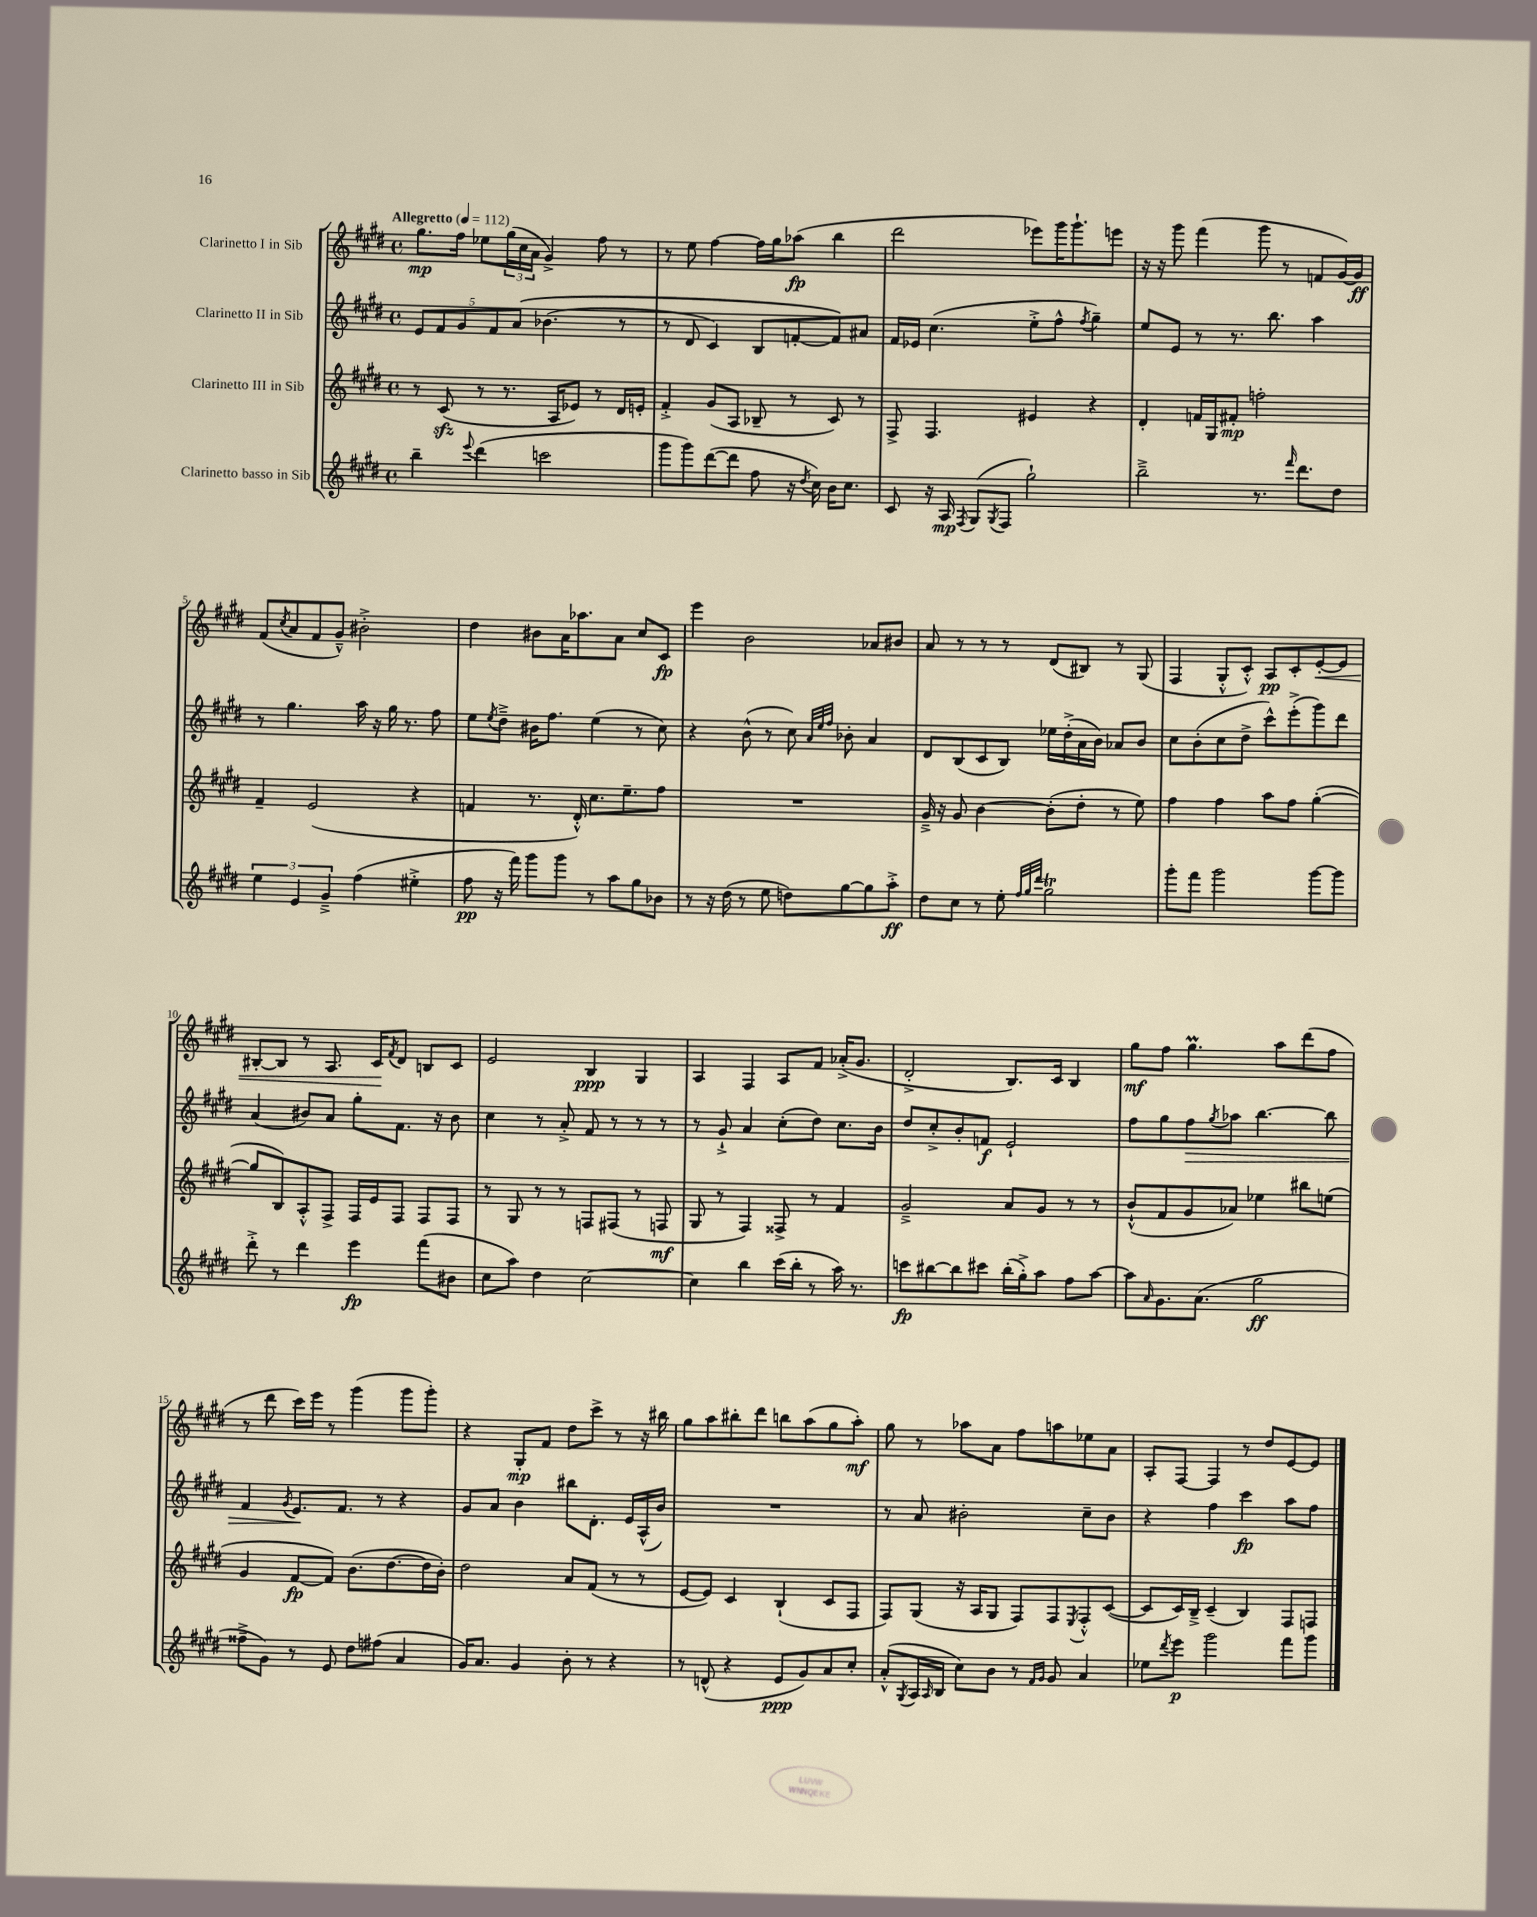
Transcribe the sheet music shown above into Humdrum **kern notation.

**kern	**dynam	**kern	**dynam	**kern	**dynam	**kern	**dynam
*part4	*part4	*part3	*part3	*part2	*part2	*part1	*part1
*staff4	*staff4	*staff3	*staff3	*staff2	*staff2	*staff1	*staff1
*I"Clarinetto basso in Sib	*	*I"Clarinetto III in Sib	*	*I"Clarinetto II in Sib	*	*I"Clarinetto I in Sib	*
*clefG2	*	*clefG2	*	*clefG2	*	*clefG2	*
*k[f#c#g#d#]	*	*k[f#c#g#d#]	*	*k[f#c#g#d#]	*	*k[f#c#g#d#]	*
*M4/4	*	*M4/4	*	*M4/4	*	*M4/4	*
*met(c)	*	*met(c)	*	*met(c)	*	*met(c)	*
*MM112	*	*MM112	*	*MM112	*	*MM112	*
=1	=1	=1	=1	=1	=1	=1	=1
!	!	!	!	!	!	!LO:TX:a:B:t=Allegretto	!
4bb~\	.	8r	.	10e/L	.	8.gg#\L	mp
.	.	.	.	10f#/	.	.	.
.	.	(8c#zz/	.	.	.	.	.
.	.	.	.	.	.	16ff#\Jk	.
.	.	.	.	10g#/	.	.	.
8qqeee/	.	.	.	.	.	.	.
(4ddd#\	.	8r	.	.	.	8ee-X\L	.
.	.	.	.	10f#/	.	.	.
.	.	8.r	.	.	.	(24gg#\L	.
.	.	.	.	(10a/J	.	.	.
.	.	.	.	.	.	24cc#\	.
.	.	.	.	.	.	24a\JJ	.
2cccn\	.	.	.	(4.b-X\	.	4g#^/)	.
.	.	16A/KL	.	.	.	.	.
.	.	8e-X/J)	.	.	.	.	.
.	.	8r	.	.	.	8ff#\	.
.	.	16d#/LL	.	8r	.	8r	.
.	.	16en'/JJ	.	.	.	.	.
=2	=2	=2	=2	=2	=2	=2	=2
8ggg#\L	.	4f#'^/	.	8r	.	8r	.
8ggg#\)	.	.	.	8d#/	.	8ee\	.
([8ddd#\	.	(8g#/L	.	4c#/)	.	[4ff#\	.
8ddd#\J]	.	8A/J	.	.	.	.	.
8ff#\	.	8B-X~/	.	8B/L	.	16ff#\LL]	.
.	.	.	.	.	.	16gg#\J	.
16r	.	8r	.	[8fn'/	.	(8aa-X\J	fp
8qdd#/	.	.	.	.	.	.	.
16cc#\)	.	.	.	.	.	.	.
16b\KL	.	8c#/)	.	8f/])	.	4bb\	.
8.cc#\J	.	.	.	.	.	.	.
.	.	8r	.	8a#X/J	.	.	.
=3	=3	=3	=3	=3	=3	=3	=3
8c#/	.	8F#^/	.	16f#/LL	.	2ddd#\	.
.	.	.	.	16e-X/JJ	.	.	.
16r	.	4.F#/	.	(4.cc#\	.	.	.
16A/	mp	.	.	.	.	.	.
8qF#/	.	.	.	.	.	.	.
(8G#/L	.	.	.	.	.	.	.
8qG#/	.	.	.	.	.	.	.
8F#/J	.	.	.	.	.	.	.
2gg#`\)	.	4e#X/	.	8ee'^\L	.	8eee-X\L)	.
.	.	.	.	8ff#^^\J	.	16ggg#\K	.
.	.	.	.	.	.	8.ggg#`\	.
.	.	.	.	8qff#/	.	.	.
.	.	4r	.	4gg#~\)	.	.	.
.	.	.	.	.	.	8eeen\J	.
=4	=4	=4	=4	=4	=4	=4	=4
2bb~^\	.	4d#'/	.	8ee/L	.	16r	.
.	.	.	.	.	.	16r	.
.	.	.	.	8e/J	.	8ggg#\	.
.	.	16fn/LL	.	8r	.	(4fff#\	.
.	.	16G#/J	.	.	.	.	.
.	.	8f#X'/J	mp	8.r	.	.	.
8.r	.	2ffn'\	.	.	.	8ggg#\	.
.	.	.	.	8.bb\	.	.	.
.	.	.	.	.	.	8r	.
16qqfff#/	.	.	.	.	.	.	.
8.ddd#\L	.	.	.	.	.	.	.
.	.	.	.	4aa\	.	8fn/L	.
8dd#\J	.	.	.	.	.	[16g#/L)	.
.	.	.	.	.	.	16g#/JJ]	ff
!!LO:LB:g=z
=5	=5	=5	=5	=5	=5	=5	=5
6ee\	.	4f#~/	.	8r	.	(8f#/L	.
.	.	.	.	.	.	8qcc#/	.
.	.	.	.	4.gg#\	.	8a/	.
6e/	.	.	.	.	.	.	.
.	.	(2e/	.	.	.	8f#/	.
6g#~^/	.	.	.	.	.	.	.
.	.	.	.	.	.	8g#~^^/J)	.
(4ff#\	.	.	.	16aa\	.	2b#X'^\	.
.	.	.	.	16r	.	.	.
.	.	.	.	16gg#\	.	.	.
.	.	.	.	8.r	.	.	.
4ee#X'^\	.	4r	.	.	.	.	.
.	.	.	.	8ff#\	.	.	.
=6	=6	=6	=6	=6	=6	=6	=6
8ff#\	pp	4fn/	.	8ee\L	.	4dd#\	.
.	.	.	.	8qee/	.	.	.
16r	.	.	.	8dd#~^\J	.	.	.
16fff#\)	.	.	.	.	.	.	.
8ggg#\L	.	8.r	.	16b#X\KL	.	8b#X\L	.
.	.	.	.	8.ff#\J	.	.	.
8ggg#\J	.	.	.	.	.	16a\K	.
.	.	16d#'^^/)	.	.	.	8.aa-X\	.
8r	.	8.cc#\L	.	(4ee\	.	.	.
8aa\L	.	.	.	.	.	8a\J	.
.	.	8.ee~\	.	.	.	.	.
8gg#\	.	.	.	8r	.	8cc#/L	.
8b-X\J	.	8ff#\J	.	8cc#\)	.	8c#/J	fp
=7	=7	=7	=7	=7	=7	=7	=7
8r	.	1r	.	4r	.	4eee\	.
16r	.	.	.	.	.	.	.
(16dd#\	.	.	.	.	.	.	.
8r	.	.	.	(8b^^\	.	2b\	.
8ee\	.	.	.	8r	.	.	.
8ddn\L)	.	.	.	8cc#\)	.	.	.
.	.	.	.	32qqa/LLL	.	.	.
.	.	.	.	32qqee/	.	.	.
.	.	.	.	32qqff#/JJJ	.	.	.
[8gg#\	.	.	.	8b-X'\	.	.	.
8gg#\]	.	.	.	4a/	.	8a-X/L	.
8aa'^\J	ff	.	.	.	.	8b#X/J	.
=8	=8	=8	=8	=8	=8	=8	=8
8dd#\L	.	16g#~^/	.	8d#/L	.	8a/	.
.	.	16r	.	.	.	.	.
8cc#\J	.	8g#/	.	(8B/	.	8r	.
8r	.	[4b\	.	8c#/	.	8r	.
8ee'\	.	.	.	8B/J)	.	8r	.
32qqff#/LLL	.	.	.	.	.	.	.
32qqgg#/	.	.	.	.	.	.	.
32qqddd#/JJJ	.	.	.	.	.	.	.
2gg#t\	.	(8b'\L]	.	16ee-X\LL	.	(8d#/L	.
.	.	.	.	(16dd#'^\	.	.	.
.	.	8dd#'\J	.	16a\	.	8B#X/J)	.
.	.	.	.	16b\JJ)	.	.	.
.	.	8r	.	8a-X/L	.	8r	.
.	.	8ee\)	.	8b/J	.	(8G#/	.
=9	=9	=9	=9	=9	=9	=9	=9
8ggg#'\L	.	4ff#\	.	8cc#\L	.	4F#/	.
8fff#\J	.	.	.	(8b'\	.	.	.
2ggg#\	.	4ff#\	.	8cc#\	.	8G#'^^/L	.
.	.	.	.	8dd#^\J	.	8c#'^^/J)	.
.	.	8aa\L	.	8ccc#^^\L)	.	8A/L	pp
.	.	8ff#\J	.	(8eee'^\	.	8c#'/	.
!	!	!	!	!	!	!	!LO:HP:b
[8ggg#\L	.	([4gg#'\	.	8ggg#\)	.	[8e'/	<
8ggg#\J]	.	.	.	8ddd#\J	.	8e/J]	.
!!LO:LB:g=z
=10	=10	=10	=10	=10	=10	=10	=10
8ddd#'^\	.	8gg#/L]	.	(4a/	.	[8B#X'/L	.
8r	.	8B/)	.	.	.	8B#/J]	.
4ddd#\	.	8A'^^/	.	8b#X/L)	.	8r	.
.	.	8F#^/J	.	8a/J	.	8.A/	.
4eee\	fp	16F#/LL	.	8gg#'\L	.	.	.
.	.	16e/J	.	.	.	16c#/KL	.
.	.	.	.	.	.	8qf#/	.
.	.	8F#/J	.	8.f#\J	.	8d#/J	[
(8fff#\L	.	8F#/L	.	.	.	8Bn/L	.
.	.	.	.	16r	.	.	.
8b#X\J	.	8F#/J	.	8b#\	.	8c#/J	.
=11	=11	=11	=11	=11	=11	=11	=11
8cc#\L	.	8r	.	4cc#\	.	2e/	.
8aa\J)	.	8G#/	.	.	.	.	.
4dd#\	.	8r	.	8r	.	.	.
.	.	8r	.	8a'^/	.	.	.
[2cc#\	.	8Fn/L	.	8f#/	.	4B/	ppp
.	.	(8F#X/J	.	8r	.	.	.
.	.	8r	.	8r	.	4G#/	.
.	.	8Fn/	mf	8r	.	.	.
=12	=12	=12	=12	=12	=12	=12	=12
4cc#\]	.	8G#/	.	8r	.	4A/	.
.	.	8r	.	8g#`^/	.	.	.
4bb\	.	4F#/)	.	4a/	.	4F#/	.
(16ccc#\LL	.	8F##X^/	.	(8cc#'\L	.	8A/L	.
16bb'\JJ	.	.	.	.	.	.	.
8r	.	8r	.	8dd#\J)	.	8f#/J	.
16aa\)	.	4f#/	.	8.cc#\L	.	(16a-X'^/KL	.
8.r	.	.	.	.	.	8.g#/J	.
.	.	.	.	16b\Jk	.	.	.
=13	=13	=13	=13	=13	=13	=13	=13
8cccn\L	fp	2g#~^/	.	8dd#/L	.	2d#'^/	.
[8bb#X\	.	.	.	8cc#'^/	.	.	.
8bb#\]	.	.	.	8b'/	.	.	.
8ccc#X\J	.	.	.	8fn/J	f	.	.
(16bb#'\LL	.	8a/L	.	2e`/	.	8.B/L)	.
16gg#'^\J)	.	.	.	.	.	.	.
8aa\J	.	8g#/J	.	.	.	.	.
.	.	.	.	.	.	16c#/Jk	.
8ff#\L	.	8r	.	.	.	4B/	.
[8aa\J	.	8r	.	.	.	.	.
=14	=14	=14	=14	=14	=14	=14	=14
8aa\L]	.	(8b`^^/L	.	8ff#\L	.	8gg#\L	mf
16qqa/	.	.	.	.	.	.	.
8.g#\	.	8f#/	.	8gg#\	.	8ff#\J	.
!	!	!	!	!	!LO:HP:b	!	!
.	.	8g#/	.	8ff#\	>	4.gg#m\	.
(8.a\J	.	.	.	.	.	.	.
.	.	.	.	8qgg#/	.	.	.
.	.	8a-X/J)	.	8aa-X\J	.	.	.
2gg#\	ff	4ee-X\	.	[4.bb\	.	.	.
.	.	.	.	.	.	8aa\L	.
.	.	8bb#X\L	.	.	.	(8ddd#\	.
.	.	(8een\J	.	8bb\]	.	8ff#\J	.
!!LO:LB:g=z
=15	=15	=15	=15	=15	=15	=15	=15
8ff##X~^\L	.	4g#/	.	4f#/	.	8r	.
8g#\J)	.	.	.	.	.	8ddd#\	.
.	.	.	.	8qg#/	.	.	.
8r	.	[8f#/L	fp	8.e/L	.	16ccc#\LL)	.
.	.	.	.	.	.	16eee\JJ	.
8e/	.	8f#/J])	.	.	.	8r	.
.	.	.	.	8.f#/J	]	.	.
8dd#\L	.	(8.b\L	.	.	.	(4ggg#\	.
(8ff#X\J	.	.	.	8r	.	.	.
.	.	[8.dd#\	.	.	.	.	.
4a/	.	.	.	4r	.	8ggg#\L	.
.	.	16dd#\L]	.	.	.	8ggg#'\J)	.
.	.	16b'\JJ)	.	.	.	.	.
=16	=16	=16	=16	=16	=16	=16	=16
16g#/KL)	.	2dd#\	.	8g#/L	.	4r	.
8.a/J	.	.	.	.	.	.	.
.	.	.	.	8a/J	.	.	.
4g#/	.	.	.	4b\	.	8G#'/L	mp
.	.	.	.	.	.	8f#/J	.
8b'\	.	8a/L	.	8bb#X\L	.	8dd#\L	.
8r	.	(8f#/J	.	8.d#'\J	.	8ccc#^\J	.
4r	.	8r	.	.	.	8r	.
.	.	.	.	16e/LL	.	.	.
.	.	8r	.	(16A^^/	.	16r	.
.	.	.	.	16b/JJ)	.	16bb#X\	.
=17	=17	=17	=17	=17	=17	=17	=17
8r	.	[8e/L	.	1r	.	8gg#\L	.
(8dn^^/	.	8e/J])	.	.	.	8aa\	.
4r	.	4c#/	.	.	.	8bb#X'\	.
.	.	.	.	.	.	8ddd#\J	.
8e/L	ppp	(4B`/	.	.	.	8bbn\L	.
8g#/)	.	.	.	.	.	(8aa\	.
8a/	.	8c#/L	.	.	.	8gg#\	.
8cc#'/J	.	8F#/J	.	.	.	8aa'\J)	mf
=18	=18	=18	=18	=18	=18	=18	=18
(8a'^^/L	.	8F#/L)	.	8r	.	8gg#\	.
8qG#/	.	.	.	.	.	.	.
16A/L	.	(8G#/J	.	8a/	.	8r	.
16qqA/	.	.	.	.	.	.	.
16B/JJ	.	.	.	.	.	.	.
8cc#\L)	.	16r	.	2b#X'\	.	8aa-X\L	.
.	.	16A/KL	.	.	.	.	.
8b\J	.	8G#/J	.	.	.	8a\J	.
8r	.	8F#/L)	.	.	.	8ff#\L	.
16qqf#/LL	.	.	.	.	.	.	.
16qqg#/JJ	.	.	.	.	.	.	.
8g#/	.	8F#/	.	.	.	8aan\	.
.	.	8qE/	.	.	.	.	.
4a/	.	8F#'^^/	.	8cc#~\L	.	8ee-X\	.
.	.	([8c#/J	.	8b#\J	.	8a\J	.
=19	=19	=19	=19	=19	=19	=19	=19
8ee-X\L	.	8c#/L]	.	4r	.	8A'/L	.
8qddd#/	.	.	.	.	.	.	.
8eee\J	p	16c#/L)	.	.	.	[8F#/J	.
.	.	16B~^/JJ	.	.	.	.	.
2ggg#\	.	(4c#~/	.	4ff#\	.	4F#/]	.
.	.	4B/)	.	4ccc#\	fp	8r	.
.	.	.	.	.	.	8dd#/L	.
8fff#\L	.	8F#/L	.	8aa\L	.	[8e/	.
8ggg#\J	.	8Fn/J	.	8ff#\J	.	8e/J]	.
==	==	==	==	==	==	==	==
*-	*-	*-	*-	*-	*-	*-	*-
